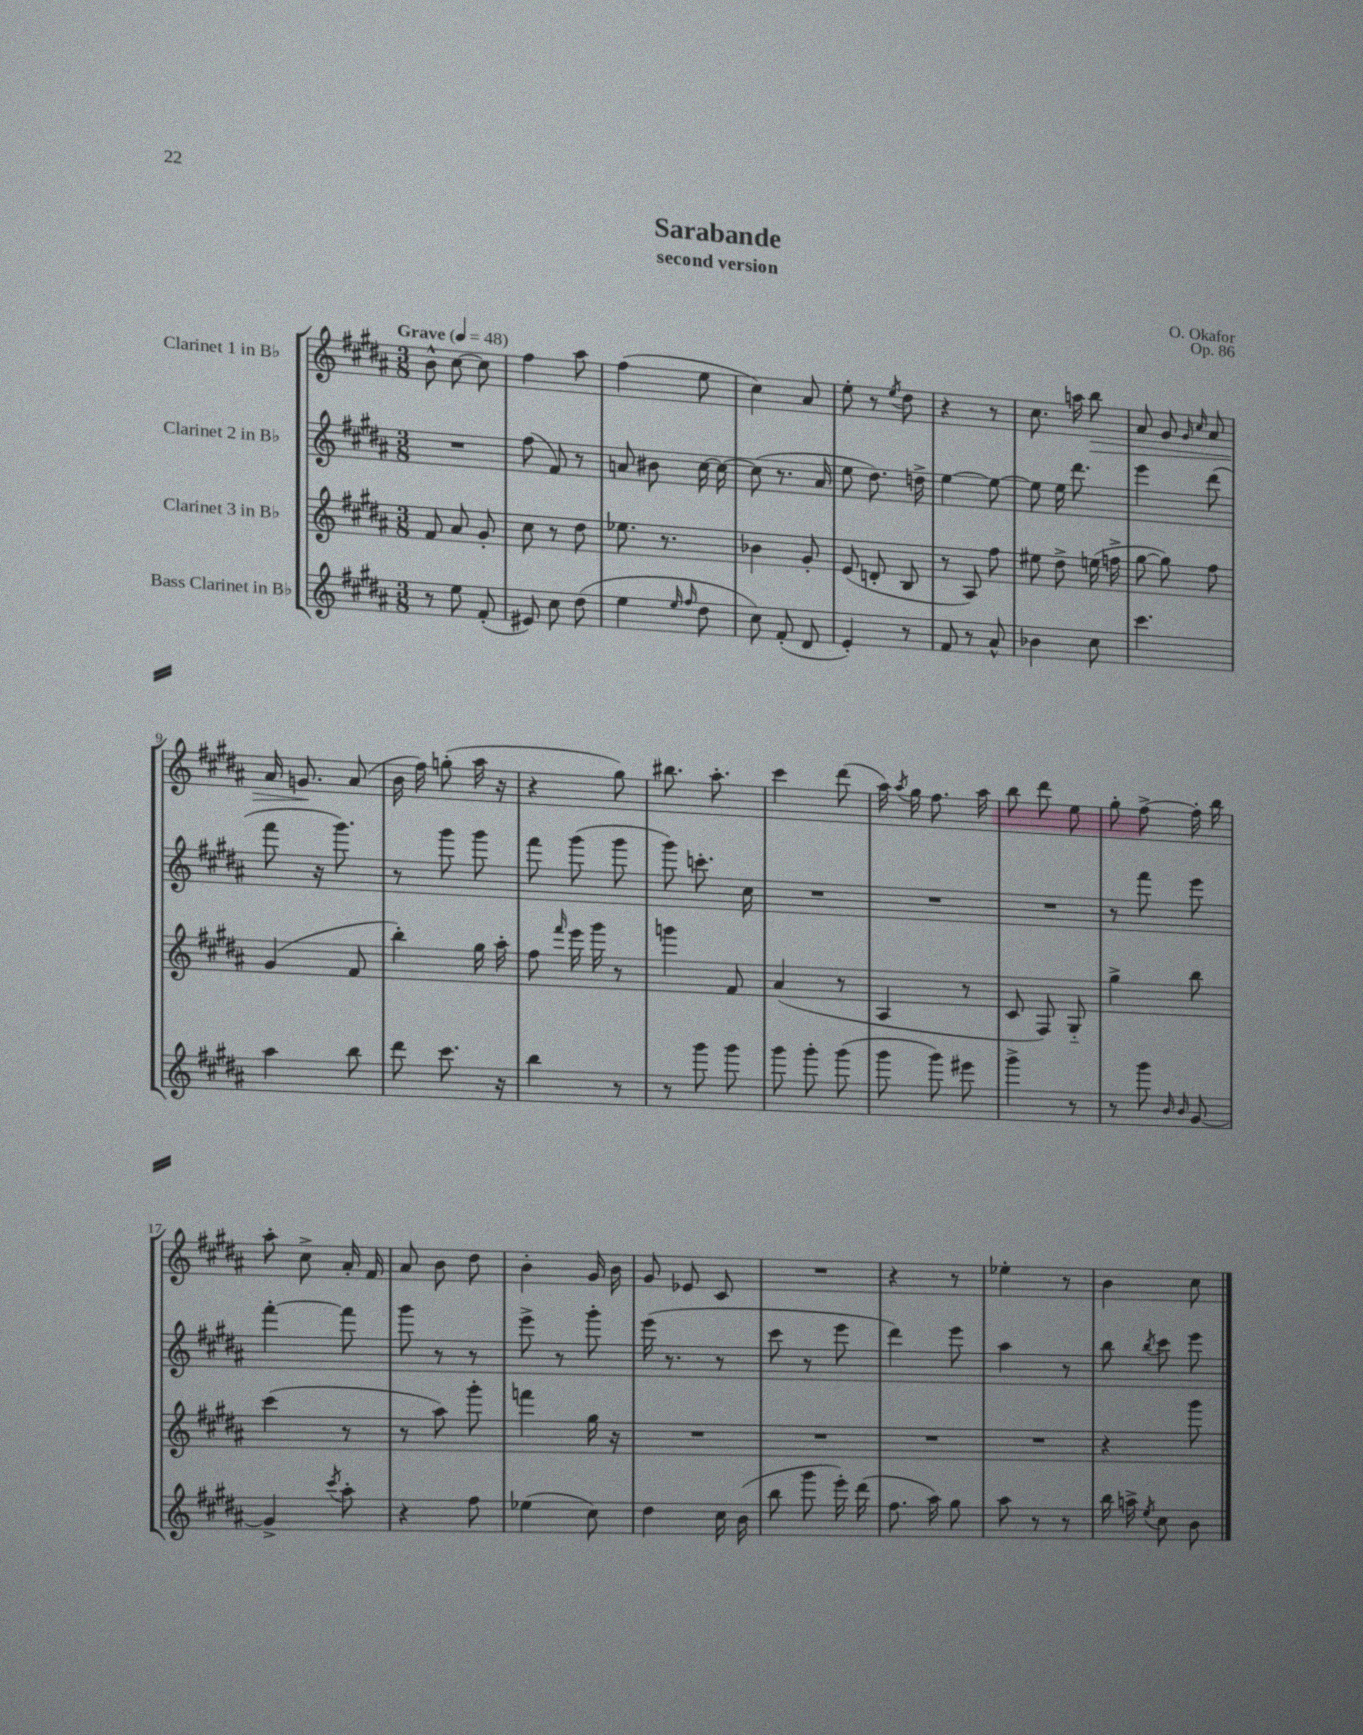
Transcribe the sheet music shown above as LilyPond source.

\header { title = "Sarabande" composer = "O. Okafor" subtitle = "second version" opus = "Op. 86" }
<<
\new StaffGroup <<
\new Staff = "s0" \with { instrumentName = "Clarinet 1 in Bb" } {
    \clef treble \key b \major \numericTimeSignature \time 3/8 \tempo "Grave" 4 = 48
    \autoBeamOff b'8-^ cis''8~ cis''8 |
    fis''4 ais''8 |
    fis''4( e''8 |
    cis''4) ais'8 |
    e''8-. r8 \acciaccatura { e''8 } dis''8 |
    r4 r8 |
    cis''8. a''16 b''8\> |
    ais'8 gis'8 \grace { gis'16 cis''16 } ais'8 |
    ais'16 g'8.\! ais'8( |
    b'16 fis''16) g''8-.( ais''16 r16 |
    r4 gis''8) |
    bis''8. ais''8.-. |
    cis'''4 dis'''8( |
    ais''16) \acciaccatura { ais''8 } gis''16 fis''8. ais''16 |
    b''8 dis'''8 e''8 |
    gis''8-. fis''8~-> fis''16-. b''16 |
    ais''8-. cis''8-> ais'16-. fis'16 |
    ais'8 b'8 dis''8 |
    b'4-. gis'16 b'16 |
    gis'8 ees'8 cis'8 |
    R4. |
    r4 r8 |
    ees''4-. r8 |
    b'4 cis''8 \bar "|." |
}
\new Staff = "s1" \with { instrumentName = "Clarinet 2 in Bb" } {
    \clef treble \key b \major \numericTimeSignature \time 3/8
    \autoBeamOff R4. |
    fis''8( fis'8) r8 |
    a'8 bis'8 cis''16~ cis''16~ |
    cis''8( r8. ais'16 |
    e''8 dis''8.) d''16-> |
    e''4~ e''8~ |
    e''8 e''16 dis'''8. |
    e'''4 dis'''8( |
    fis'''8 r16 gis'''8.) |
    r8 gis'''8 gis'''8 |
    fis'''8 gis'''8( gis'''8 |
    gis'''8) c'''8.-. cis''16 |
    R4. |
    R4. |
    R4. |
    r8 fis'''8 e'''8 |
    fis'''4~-. fis'''8 |
    gis'''8 r8 r8 |
    e'''8-> r8 gis'''8-. |
    e'''16( r8. r8 |
    cis'''8 r8 e'''8 |
    dis'''4) e'''8 |
    ais''4 r8 |
    b''8 \acciaccatura { b''8 } cis'''8 e'''8 \bar "|." |
}
\new Staff = "s2" \with { instrumentName = "Clarinet 3 in Bb" } {
    \clef treble \key b \major \numericTimeSignature \time 3/8
    \autoBeamOff fis'8 ais'8 gis'8-. |
    cis''8 r8 dis''8 |
    ees''8. r8. |
    bes'4 gis'8-. |
    e'8( d'8-. b8 |
    r8 ais8) fis''8 |
    eis''8 dis''8-> e''16( f''16-> |
    gis''8~ gis''8) fis''8 |
    gis'4( fis'8 |
    b''4-.) gis''16 ais''16-. |
    fis''8 \grace { fis'''16 } e'''16 gis'''16 r8 |
    g'''4 fis'8 |
    ais'4( r8 |
    ais4 r8 |
    cis'8 fis8) gis8-_ |
    gis''4-> b''8 |
    cis'''4( r8 |
    r8 ais''8) gis'''8-. |
    f'''4 gis''16 r16 |
    R4. |
    R4. |
    R4. |
    R4. |
    r4 gis'''8 \bar "|." |
}
\new Staff = "s3" \with { instrumentName = "Bass Clarinet in Bb" } {
    \clef treble \key b \major \numericTimeSignature \time 3/8
    \autoBeamOff r8 e''8 fis'8-.( |
    eis'8) cis''8 dis''8( |
    e''4 \grace { e''16 fis''16 } dis''8 |
    cis''8) fis'8-.( dis'8 |
    e'4-.) r8 |
    fis'8 r8 ais'8-^ |
    bes'4 cis''8 |
    cis'''4. |
    ais''4 b''8 |
    dis'''8 cis'''8. r16 |
    b''4 r8 |
    r8 gis'''8 gis'''8 |
    gis'''8 gis'''8-. gis'''8( |
    gis'''8 gis'''8) eis'''8 |
    gis'''4-> r8 |
    r8 gis'''8 \grace { b'16 b'16 } gis'8~ |
    gis'4-> \acciaccatura { cis'''8 } ais''8-. |
    r4 fis''8 |
    ees''4( cis''8) |
    dis''4 cis''16 b'16( |
    b''8 gis'''8 e'''16-.) dis'''16( |
    fis''8. ais''16) gis''8 |
    ais''8 r8 r8 |
    b''16 a''16-> \acciaccatura { e''8 } cis''8 b'8 \bar "|." |
}
>>
>>
